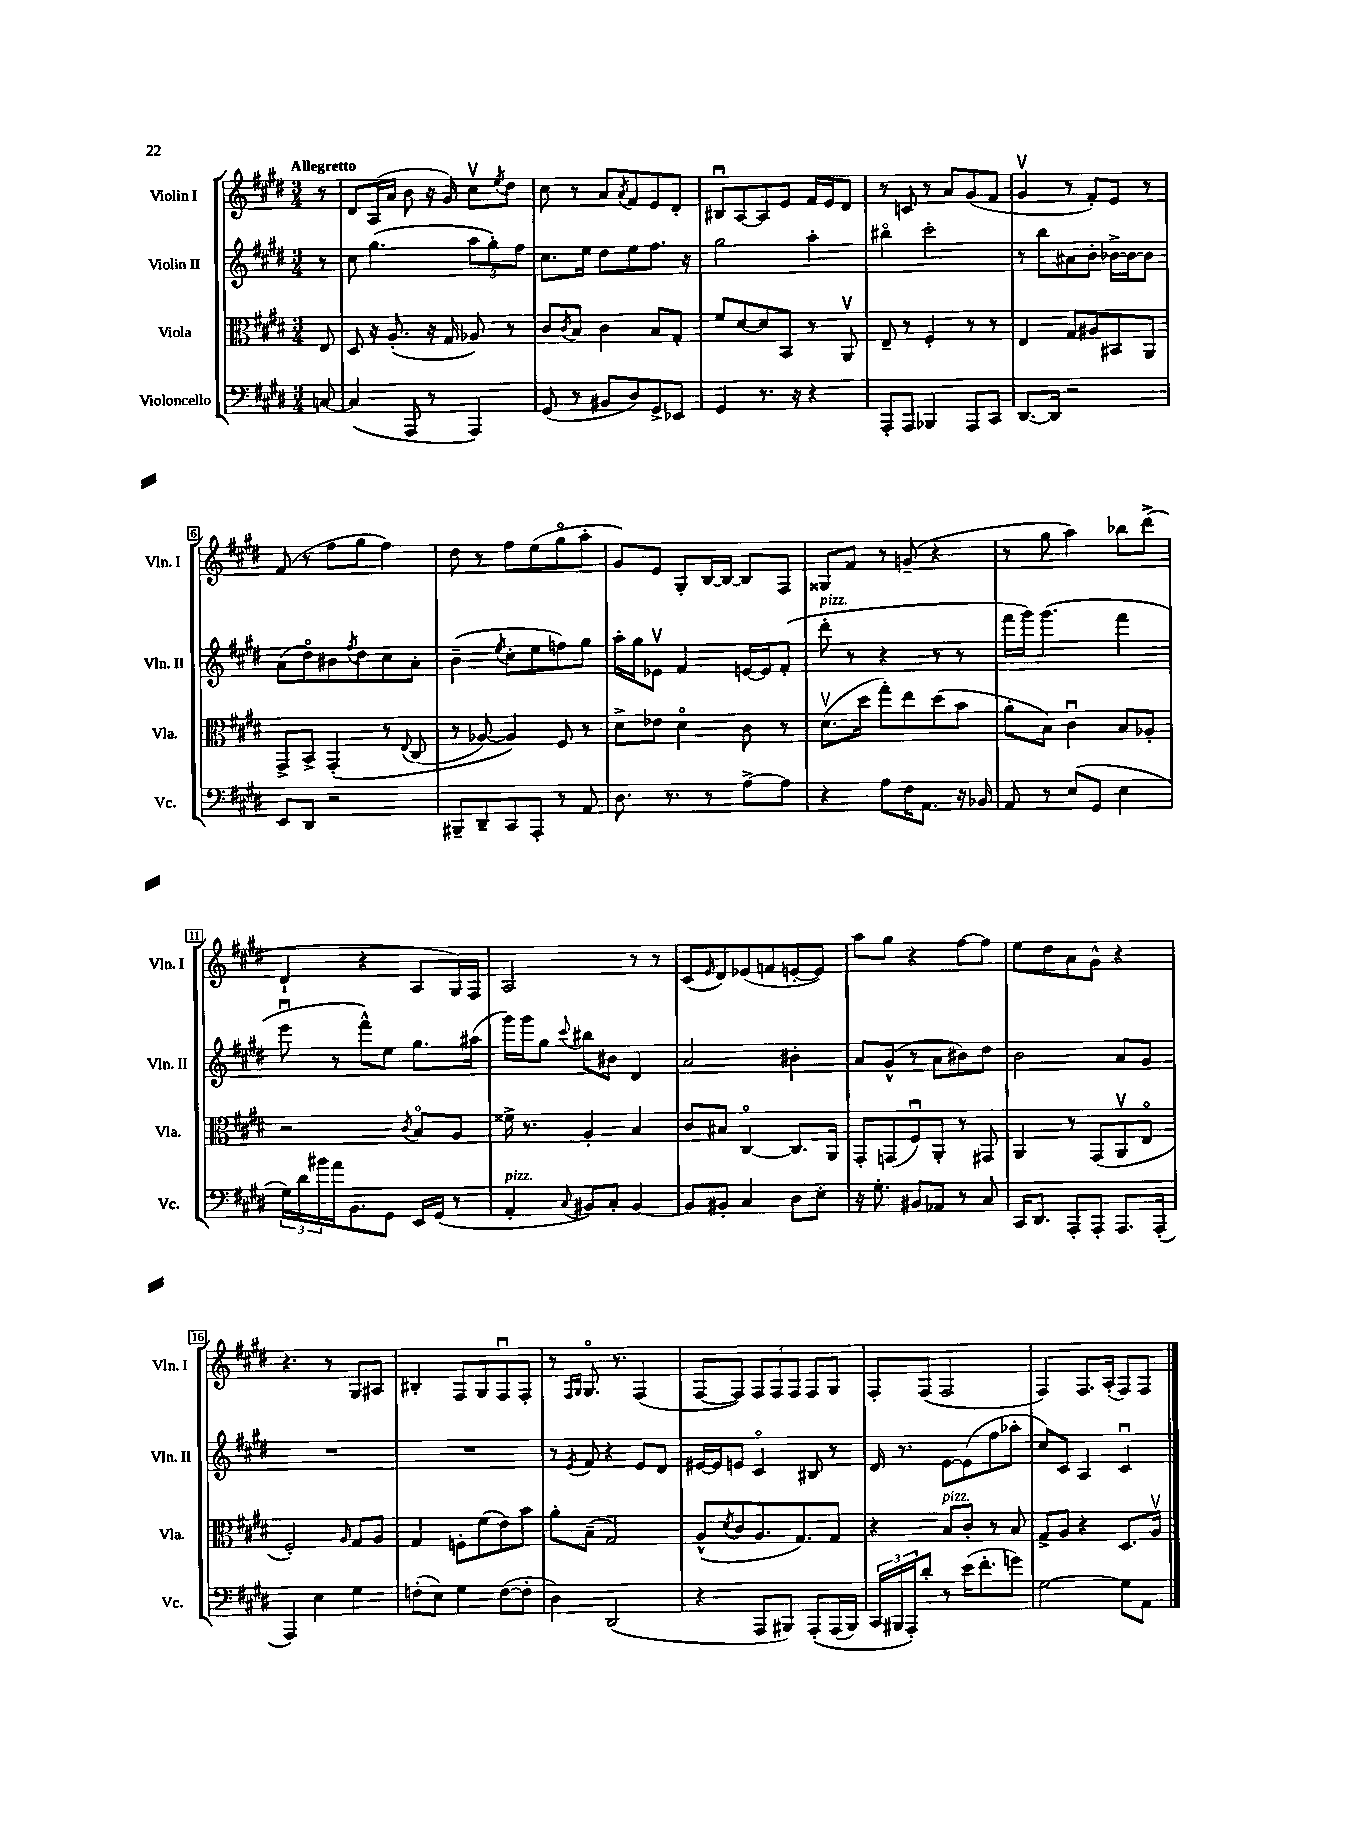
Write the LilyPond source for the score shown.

<<
\new StaffGroup <<
\new Staff = "s0" \with { instrumentName = "Violin I" shortInstrumentName = "Vln. I" } {
    \clef treble \key e \major \numericTimeSignature \time 3/4 \partial 8 \tempo "Allegretto"
    r8 |
    dis'8 a16( a'16 b'8 r16 gis'16) cis''8\upbow \acciaccatura { e''8 } dis''8 |
    cis''8 r8 a'8 \acciaccatura { a'8 } fis'8 e'8 dis'8-. |
    bis8\downbow a8~ a8 e'8 fis'16 e'16 dis'8 |
    r8 c'8 r8 a'8 gis'8( fis'8 |
    gis'4\upbow r8 fis'8-.) e'8 r8 |
    fis'8( r8 fis''8 gis''8 fis''4) |
    dis''8 r8 fis''8 e''8( gis''8\flageolet a''8-. |
    gis'8) e'8 gis8-. b16~ b16~ b8 fis8 |
    gisis8 fis'8 r8 g'8--( r4 |
    r8 gis''8 a''4) bes''8 dis'''8->( |
    dis'4-! r4 a8 gis16) fis16 |
    a2 r8 r8 |
    cis'8( \grace { e'16 } dis'8) ees'8( f'8 e'8~-. e'8) |
    a''8 gis''8 r4 fis''8~ fis''8 |
    e''8 dis''8 a'8 gis'8-^ r4 |
    r4. r8 gis8 ais8 |
    bis4-. fis8 gis8 fis8\downbow fis8-. |
    r8 \grace { fis16 gis16 } gis8.\flageolet r8. fis4( |
    fis8~ fis8) \tuplet 3/2 { fis8 fis8 fis8 } fis8 gis8 |
    fis8-. fis8( fis2 |
    fis4) fis8. a16-.( fis8) fis8 \bar "|." |
}
\new Staff = "s1" \with { instrumentName = "Violin II" shortInstrumentName = "Vln. II" } {
    \clef treble \key e \major \numericTimeSignature \time 3/4 \partial 8
    r8 |
    cis''8 gis''4.( \tuplet 3/2 { a''8 gis''8-.) fis''8 } |
    cis''8. e''16 dis''8 e''8 fis''8. r16 |
    gis''2 a''4-. |
    bis''4\flageolet cis'''2-. |
    r8 b''8 ais'8 b'8-. bes'16~-> bes'16~ bes'8 |
    a'8( dis''8\flageolet) bis'8 \acciaccatura { fis''8 } dis''8 cis''8 a'8-. |
    b'4--( \acciaccatura { e''8 } cis''8-. e''8 f''8) gis''8 |
    a''16-. gis''16 ees'8\upbow fis'4 e'16~ e'16 fis'8-.( |
    dis'''8-.^\markup { \italic "pizz." } r8 r4 r8 r8 |
    fis'''16 gis'''16) gis'''4.( fis'''4 |
    e'''8\downbow r8 fis'''8-^) e''8 gis''8. ais''16( |
    gis'''16) gis'''16 gis''8 \appoggiatura { cis'''8 } bis''8 bis'8 dis'4 |
    a'2 bis'4-. |
    a'8 gis'8-^( r8 a'8 bis'8) dis''8 |
    b'2 a'8 gis'8 |
    R2. |
    R2. |
    r8 \acciaccatura { e'8 } fis'8 r4 e'8 dis'8 |
    eis'16~ eis'16 e'8 cis'4\flageolet bis8 r8 |
    dis'16 r8. e'8~ e'8( fis''8 aes''8-. |
    cis''8) cis'8 a4 cis'4\downbow \bar "|." |
}
\new Staff = "s2" \with { instrumentName = "Viola" shortInstrumentName = "Vla." } {
    \clef alto \key e \major \numericTimeSignature \time 3/4 \partial 8
    e8 |
    dis8 r16 a8.-.( r16 gis16 aes8) r8 |
    cis'8 \acciaccatura { cis'8 } b8 cis'4 b8 gis8-. |
    fis'8 dis'8~ dis'8 b,8 r8 a,8\upbow |
    e8-- r8 fis4-. r8 r8 |
    e4 gis8 ais8 bis,8 a,8 |
    gis,8-> b,8-> gis,4-.\( r8 \appoggiatura { e8 } cis8( |
    r8 aes8~) aes4\) fis8 r8 |
    dis'8-> ees'8 dis'4\flageolet cis'8 r8 |
    dis'8.\upbow( dis''16 gis''8-.) e''8 dis''8( b'8 |
    a'8-. b8) cis'4\downbow b8 aes8-. |
    r2 \acciaccatura { cis'8 } b8\flageolet a8 |
    fisis'16-> r8. a4-. b4 |
    cis'8 bis8 cis4~\flageolet cis8. a,16 |
    gis,8-. g,8( fis8\downbow) a,8-. r8 gis,8 |
    a,4 r8 gis,8( a,8\upbow e8\flageolet |
    fis2-.) \grace { a16 } gis8 a8 |
    gis4 f8-. fis'8( e'8) b'8 |
    a'8-. b8--( gis2) |
    a8-^( \acciaccatura { dis'8 } cis'8 a8. gis8.) gis8 |
    r4 b8^\markup { \italic "pizz." } cis'8-. r8 b8 |
    gis8-> a8 r4 dis8. a16\upbow \bar "|." |
}
\new Staff = "s3" \with { instrumentName = "Violoncello" shortInstrumentName = "Vc." } {
    \clef bass \key e \major \numericTimeSignature \time 3/4 \partial 8
    c8~ |
    c4( a,,8 r8 a,,4) |
    gis,8( r8 bis,8 dis8) gis,8-> ees,8 |
    gis,4 r8. r16 r4 |
    a,,8-. a,,8 bes,,4 a,,8 cis,8 |
    dis,8.~ dis,16 r2 |
    e,8 dis,8 r2 |
    bis,,8-- dis,8-- cis,8 a,,8-. r8 a,8 |
    dis8. r8. r8 a8~-> a8 |
    r4 a8 fis16 a,8. r16 bes,16 |
    a,8 r8 e8( gis,8 e4 |
    \tuplet 3/2 { gis16) dis'16 bis'16 } a'16 b,8. gis,8 e,16 gis,16( r8 |
    a,4-.^\markup { \italic "pizz." } \appoggiatura { cis8 } bis,8) cis8-. bis,4~ |
    bis,8 bis,8-. cis4 dis8 e8-. |
    r16 gis8.-. bis,8 aes,8 r8 cis8 |
    cis,16 dis,8. a,,8-. a,,8-. a,,8. a,,16-.( |
    a,,4) e4 gis4 |
    f8-.( e8) gis4 f8~( f8-. |
    dis4) dis,2( |
    r4 a,,8 bis,,8) a,,8-.\( a,,16( bis,,16) |
    \tuplet 3/2 { cis,16 bis,,16 a,,16-.\) } dis'8-. r8 e'16( fis'8.-. g'8) |
    gis2~ gis8 a,8 \bar "|." |
}
>>
>>
\layout { \context { \Score \override BarNumber.stencil = #(make-stencil-boxer 0.1 0.3 ly:text-interface::print) } }
